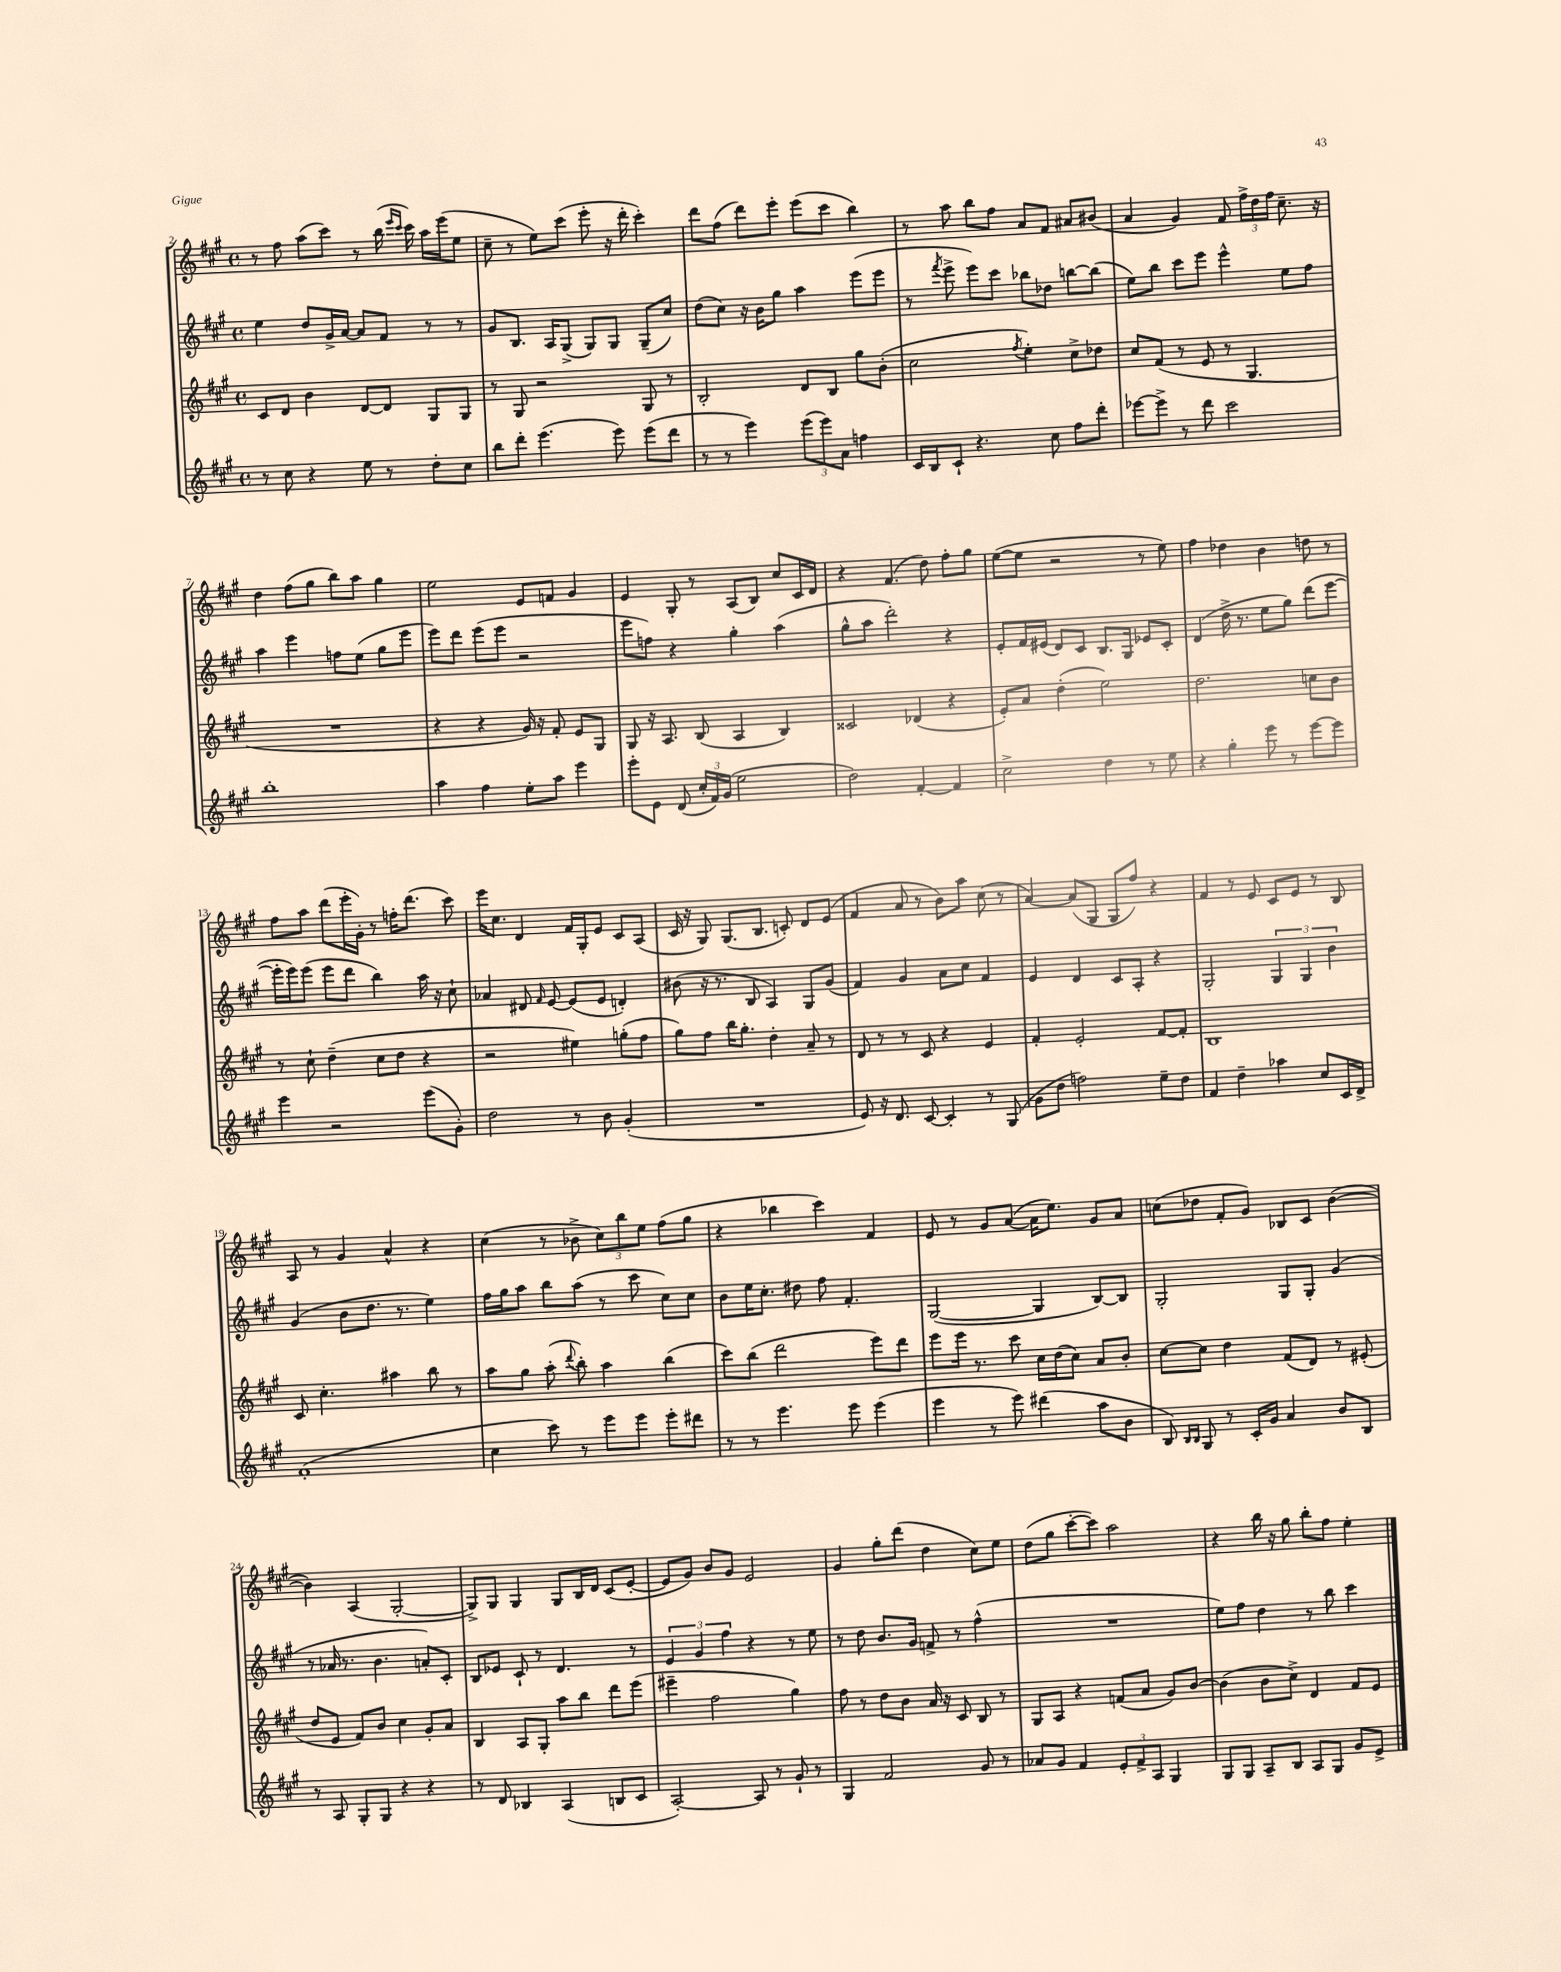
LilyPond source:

<<
\new StaffGroup <<
\new Staff = "s0" {
    \clef treble \key a \major \defaultTimeSignature \time 4/4
    \autoBeamOff r8 fis''8 a''8[( cis'''8]) r8 b''16( \grace { e'''16[ cis'''16] } cis'''16) a''16[ e'''16( e''8] |
    cis''8-- r8 e''8[) cis'''8]( e'''8-. r16 d'''16-. cis'''4-.) |
    d'''8[ fis''8]( d'''8[) e'''8]-. e'''8[( cis'''8] b''4) |
    r8 a''8 b''8[ fis''8] a'8[ fis'8] ais'8[ bis'8]( |
    a'4 gis'4) fis'8 \tuplet 3/2 { fis''16[-> d''16 fis''16] } cis''8.-- r16 |
    d''4 fis''8[( gis''8] b''8[) a''8] gis''4 |
    e''2 e'8[ f'8] gis'4 |
    e'4 gis8-. r8 a8[( b8]) cis''8[ cis'16 d'16] |
    r4 fis'4.( d''8) fis''8[-. gis''8] |
    e''8[~( e''8] r2 r8 e''8) |
    fis''4 des''4 b'4 d''8 r8 |
    fis''8[ a''8] d'''8[( e'''16-. gis'16]-.) r8 f''16[-. d'''8.]( cis'''8) |
    e'''16[ cis''8.] d'4 fis'16[ gis16-. e'8] cis'8[ a8]( |
    cis'16 r16 gis8) gis8.[( b8.] c'8-.) d'8[ e'8]( |
    fis'4 a'8 r8 b'8[) a''8] cis''8( r8 |
    a'4~) a'8[( gis8] gis8[ fis''8]) r4 |
    fis'4 r8 e'8 cis'8[ e'8] r8 b8 |
    a8 r8 gis'4 a'4-^ r4 |
    cis''4( r8 bes'8-> \tuplet 3/2 { cis''8[) b''8 e''8] } fis''8[( gis''8] |
    r4 bes''4 cis'''4) fis'4 |
    e'8 r8 gis'8[ a'8]~( a'16[ e''8.]) gis'8[ a'8] |
    c''8[( des''8] fis'8[-. gis'8]) bes8[ cis'8] b'4~( |
    b'4) a4( gis2~-. |
    gis8[->) gis8] gis4 gis8[ b16 d'16] cis'8[( e'8]~-. |
    e'8[ gis'8]) b'8[ gis'8] e'2 |
    gis'4 gis''8[-. d'''8]( d''4 cis''8[) e''8] |
    d''8[( gis''8] cis'''8[~-. cis'''8]) a''2 |
    r4 b''16 r16 gis''8 b''8[-. fis''8] e''4-. \bar "|." |
}
\new Staff = "s1" {
    \clef treble \key a \major \defaultTimeSignature \time 4/4
    \autoBeamOff e''4 d''8[ gis'16-> a'16]~ a'8[ fis'8] r8 r8 |
    gis'8[ b8.] a16[ gis8]->( gis8[) gis8] gis8[--( cis''8]) |
    d''8[( cis''8]) r16 b'16[ gis''8] a''4 e'''8[( e'''8] |
    r8 \acciaccatura { fis'''8 } e'''8-> e'''8[) cis'''8] bes''8[ des''8] b''8[~ b''8]( |
    e''8[) b''8] cis'''8[ e'''8] e'''4-^ e''8[ fis''8] |
    a''4 e'''4 f''8[ e''8]( gis''8[ e'''8] |
    e'''8[) d'''8] e'''8[( e'''8] r2 |
    e'''8[ f''8]) r4 gis''4-. a''4( |
    gis''8[-^ a''8] d'''2-.) r4 |
    e'8[-. fis'16 eis'16]( d'8[) cis'8] b8.[ gis16] ees'8[ cis'8]-. |
    d'4( d''16-> r8. e''8[ gis''8]) d'''8[( e'''8]~ |
    e'''16[-. e'''16) e'''8]( e'''8[ d'''8] b''4) a''16 r16 cis''8-! |
    aes'4 dis'8 \grace { fis'16 } e'8~ e'8[( e'8] d'4-.) |
    bis'8( r16 r8. b8 a4) gis8[ gis'8]( |
    fis'4) gis'4 a'8[ cis''8] fis'4 |
    e'4 d'4 cis'8[ a8]-. r4 |
    gis2-. \tuplet 3/2 { gis4 gis4 b'4 } |
    gis'4( b'8[ d''8.] r8. e''4) |
    fis''16[ gis''16 a''8] b''8[ a''8]( r8 cis'''8 cis''8[) cis''8] |
    b'8[ e''16 cis''8.]-. dis''8 fis''8 fis'4.-. |
    gis2~( gis4 b8[~) b8] |
    gis2-. gis8[ gis8]-. gis'4( |
    r8 aes'16 r8. b'4. a'8[-.) cis'8]-. |
    b8[ ees'8] cis'8-! r8 d'4. r8 |
    \tuplet 3/2 { e'4 gis'4 fis''4 } r4 r8 e''8 |
    r8 d''8 b'8.[ gis'16] f'8-> r8 fis''4-^( |
    R1 |
    e''8[) fis''8] d''4 r8 b''8 cis'''4 \bar "|." |
}
\new Staff = "s2" {
    \clef treble \key a \major \defaultTimeSignature \time 4/4
    \autoBeamOff cis'8[ d'8] b'4 d'8[~ d'8] gis8[ gis8] |
    r8 gis8 r2 gis8 r8 |
    b2-. d'8[ b8] gis''8[ b'8]-.( |
    cis''2 \acciaccatura { fis''8 } e''4-.) cis''8[-> des''8] |
    cis''8[ fis'8]( r8 e'8 r8 gis4. |
    R1 |
    r4 r4 gis'16) r16 fis'8-. e'8[ gis8] |
    gis8 r16 a8. b8( a4 b4) |
    cisis'2 des'4( r4 |
    e'8[-.) a'8] d''4-.( e''2) |
    d''2. c''8[ b'8] |
    r8 cis''8-! d''4--( cis''8[ d''8] r4 |
    r2 eis''4) g''8[-.( fis''8] |
    gis''8[) fis''8] b''16[ gis''8.]-. d''4-. a'8-- r8 |
    d'8 r8 r8 cis'8 r4 e'4 |
    fis'4-. e'2-. fis'8[~ fis'8]-. |
    b1 |
    cis'8 cis''4.-. ais''4 b''8 r8 |
    a''8[ gis''8] a''8-.( \appoggiatura { d'''8 } b''8-.) a''4 b''4( |
    cis'''8[) b''8]( d'''2 e'''8[) d'''8] |
    e'''8[ e'''16] r8. cis'''8 cis''16[ d''16( cis''8]) a'8[ b'8]-. |
    cis''8[~ cis''8] d''4 fis'8[( d'8]) r8 eis'8-.( |
    d''8[ e'8] fis'8[) b'8] cis''4 gis'8[-. a'8] |
    b4 a8[ gis8]-. a''8[ b''8] d'''8[ e'''8]( |
    eis'''4-- fis''2 gis''4) |
    fis''8 r8 d''8[ b'8] a'16 r16 cis'8 b8 r8 |
    gis8[ a8] r4 f'8[( a'8] gis'8[) b'8]~ |
    b'4( b'8[ cis''8]->) d'4 fis'8[ e'8] \bar "|." |
}
\new Staff = "s3" {
    \clef treble \key a \major \defaultTimeSignature \time 4/4
    \autoBeamOff r8 cis''8 r4 e''8 r8 d''8[-. cis''8] |
    b''8[ d'''8]-. e'''4.( e'''8) e'''8[( d'''8] |
    r8 r8 e'''4) \tuplet 3/2 { e'''8[( e'''8) a'8] } f''4 |
    cis'16[ b16 cis'8]-! r4. cis''8 fis''8[ d'''8]-. |
    ees'''8[~ ees'''8]-> r8 d'''8 cis'''2 |
    b''1-. |
    a''4 fis''4 e''8[-. a''8] e'''4 |
    e'''8[-. e'8] d'8( \tuplet 3/2 { cis''16[-. fis'16) gis'16]( } e''2 |
    d''2) fis'4~-. fis'4 |
    cis''2-> d''4 r8 e''8 |
    r4 gis''4-. e'''8 r8 e'''8[~ e'''8] |
    e'''4 r2 e'''8[( gis'8]-.) |
    d''2 r8 b'8 gis'4-.( |
    R1 |
    e'8) r16 d'8. cis'8~ cis'4-. r8 gis8( |
    gis'8[ d''8] f''2) e''8[-- d''8] |
    fis'4 d''4-- aes''4 cis''8[ cis'16 d'16]-> |
    fis'1-.( |
    cis''4 cis'''8) r8 e'''8[ e'''8] e'''8[-. dis'''8] |
    r8 r8 e'''4. e'''8 e'''4( |
    e'''4 r8 e'''8) dis'''4( a''8[ b'8] |
    b8) \grace { b16[ b16] } gis8 r8 cis'16[-. gis'16] a'4 b'8[ b8] |
    r8 a8 gis8[-. gis8] r4 r4 |
    r8 d'8 bes4 a4( b8[ cis'8] |
    a2~-.) a8 r8 gis'8-! r8 |
    gis4 fis'2 gis'8 r8 |
    aes'8[ gis'8] fis'4 \tuplet 3/2 { e'8[-. fis'8-> a8] } gis4 |
    gis8[ gis8] a8[-- b8] a8[ gis8] gis'8[ e'8]-> \bar "|." |
}
>>
>>
\layout { \context { \Score currentBarNumber = #2 } }
